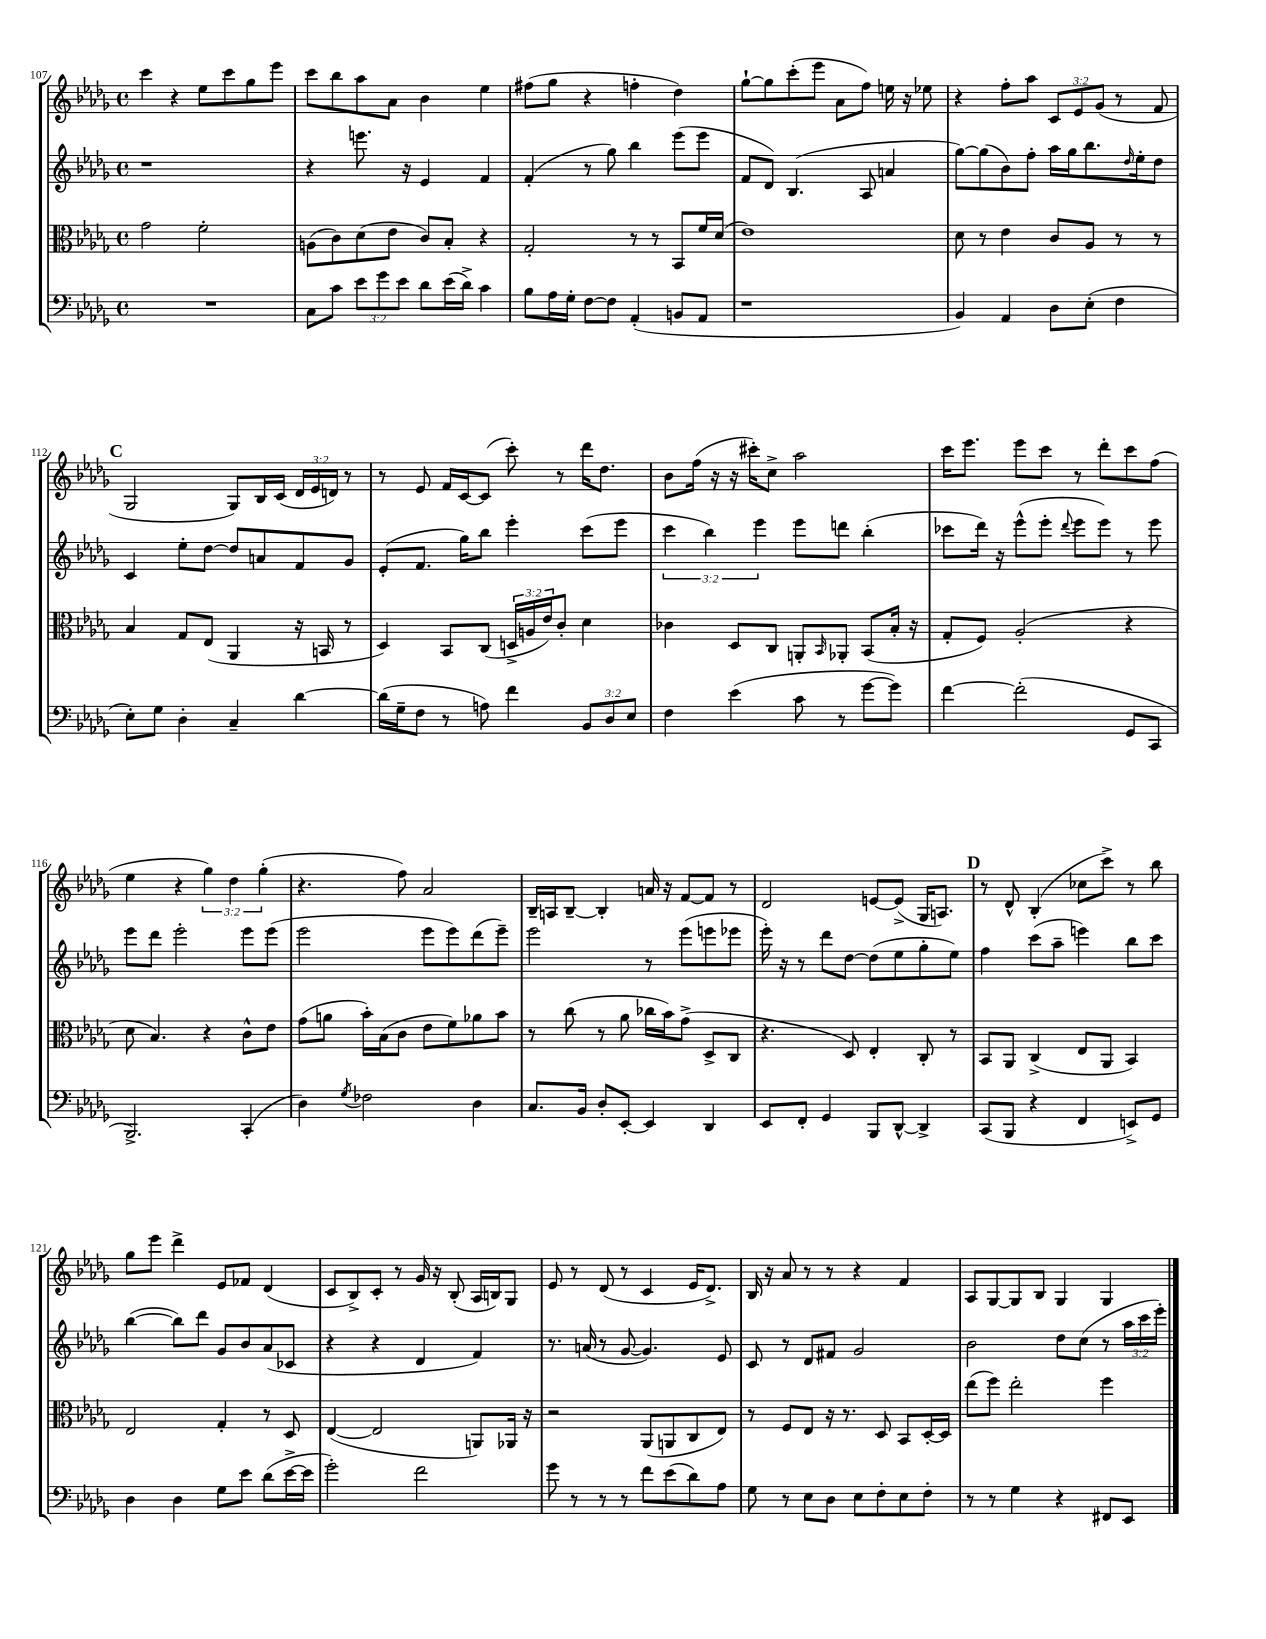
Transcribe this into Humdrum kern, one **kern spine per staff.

**kern	**kern	**kern	**kern
*part4	*part3	*part2	*part1
*staff4	*staff3	*staff2	*staff1
*clefF4	*clefC3	*clefG2	*clefG2
*k[b-e-a-d-g-]	*k[b-e-a-d-g-]	*k[b-e-a-d-g-]	*k[b-e-a-d-g-]
*M4/4	*M4/4	*M4/4	*M4/4
*met(c)	*met(c)	*met(c)	*met(c)
=107	=107	=107	=107
1r	2g-\	1r	4ccc\
.	.	.	4r
.	2f'\	.	8ee-\L
.	.	.	8ccc\
.	.	.	8gg-\
.	.	.	8eee-\J
=108	=108	=108	=108
8C\L	(8An\L	4r	8ccc\L
8c\J	8c\)	.	8bb-\
12e-\L	(8d-\	8.eeen\	8aa-\
12g-\	.	.	.
.	8e-\J	.	8a-\J
12e-\J	.	.	.
.	.	16r	.
8d-\L	8c/L)	4e-/	4b-\
(16e-\L	8B-'/J	.	.
16d-^\JJ)	.	.	.
4c\	4r	4f/	4ee-\
=109	=109	=109	=109
8B-\L	2G-'/	(4f'/	(8ff#X\L
16A-\L	.	.	8gg-\J
16G-'\JJ	.	.	.
[8F\L	.	8r	4r
8F\J]	.	8gg-\)	.
(4AA-'/	8r	4bb-\	4ffn'\
.	8r	.	.
8BBn/L	8BB-/L	(8eee-\L	4dd-\)
8AA-/J	16f/L	8eee-\J	.
.	(16d-/JJ	.	.
=110	=110	=110	=110
1r	1e-)	8f/L	[8gg-`\L
.	.	8d-/J)	8gg-\]
.	.	(4.B-/	(8ccc'\
.	.	.	8eee-\J
.	.	.	8a-\L
.	.	8A-/	8ff\J)
.	.	4an/	16een\
.	.	.	16r
.	.	.	8ee-X\
=111	=111	=111	=111
4BB-/)	8d-\	[8gg-\L)	4r
.	8r	(8gg-\]	.
4AA-/	4e-\	8b-\)	8ff'\L
.	.	8ff'\J	8aa-\J
8D-\L	8c/L	16aa-\LL	12c/L
.	.	16gg-\J	.
.	.	.	12e-/
(8E-'\J	8A-/J	8.bb-\	.
.	.	.	(12g-/J
4F\	8r	.	8r
.	.	16qqdd-/	.
.	.	16ee-'\k	.
.	8r	8dd-\J	8f/
!!LO:LB:g=z
!!LO:REH:place=s1:t=C
=112	=112	=112	=112
8E-'\L)	4B-/	4c/	2G-/
8G-\J	.	.	.
4D-'\	8G-/L	8ee-'\L	.
.	(8E-/J	[8dd-\J	.
4C~/	4AA-/	8dd-/L]	8G-/L)
.	.	8an/	16B-/L
.	.	.	(16c/JJ
[4d-\	16r	8f/	24d-/LL
.	.	.	24e-/
.	16BBn/	.	.
.	.	.	24dn/JJ)
.	8r	8g-/J	8r
=113	=113	=113	=113
(16d-\LL]	4D-/)	(8e-'/L	8r
16G-~\J	.	.	.
8F\J	.	8.f/J	8e-/
8r	8BB-/L	.	16f/LL
.	.	16gg-\KL)	[16c/J
8An\)	(8C/J	8bb-\J	(8c/J]
4f\	24Dn^/LL	4eee-'\	8ccc'\)
.	24An/	.	.
.	24e-/J)	.	.
.	8c'/J	.	8r
12BB-/L	4d-\	(8ccc\L	16ddd-\KL
.	.	.	8.dd-\J
12D-/	.	.	.
.	.	8eee-\J	.
12E-/J	.	.	.
=114	=114	=114	=114
4F\	4c-X\	6ccc\	8b-\L
.	.	.	(16ff\Jk
.	.	6bb-\)	.
.	.	.	16r
(4e-\	8D-/L	.	16r
.	.	.	16ccc#X'\KL)
.	.	6eee-\	.
.	8C/J	.	8cc^\J
8c\	8AAn'/L	8eee-\L	2aa-\
.	16qqBB-/	.	.
8r	8AA-X'/J	8dddn\J	.
[8g-\L	(8BB-/L	(4bb-'\	.
8g-\J])	16B-'/Jk	.	.
.	16r	.	.
=115	=115	=115	=115
[4f\	8G-'/L	8ccc-X\L	16ccc\KL
.	.	.	8.eee-\J
.	8F/J)	16ddd-\Jk)	.
.	.	16r	.
(2f'\]	(2A-'/	(8eee-^^\L	8eee-\L
.	.	8eee-'\J	8ccc\J
.	.	8qqddd-/	.
.	.	8eee-\L	8r
.	.	8eee-\J)	8ddd-'\L
8GG-/L	4r	8r	8ccc\
8CC/J	.	8eee-\	(8ff\J
!!LO:LB:g=z
=116	=116	=116	=116
2.BBB-^/)	8d-\	8eee-\L	4ee-\
.	4.B-/)	8ddd-\J	.
.	.	2eee-'\	4r
.	4r	.	6gg-\)
.	.	.	6dd-\
(4CC'/	8c^^\L	8eee-\L	.
.	.	.	(6gg-'\
.	8e-\J	(8eee-\J	.
=117	=117	=117	=117
4D-\)	(8g-\L	2eee-\	4.r
.	8an\J	.	.
8qG-/	.	.	.
2F-X\	16b-'\LL)	.	.
.	(16B-\J	.	.
.	8c\J	.	8ff\)
.	8e-\L	8eee-\L	2a-/
.	8f\)	8eee-\)	.
4D-\	8a-X\	(8ddd-\	.
.	8b-\J	8eee-~\J)	.
=118	=118	=118	=118
8.C/L	8r	2eee-\	16B-~/LL
.	.	.	16An/J
.	(8cc\	.	[8B-~/J
16BB-/Jk	.	.	.
8D-'/L	8r	.	4B-'/]
[8EE-'/J	8a-\	.	.
4EE-/]	16cc-X\LL	8r	16an/
.	16b-\J)	.	16r
.	(8g-^\J	(8eee-\L	[8f/L
4DD-/	8D-^/L	8eeen\	8f/J]
.	8C/J	8eee-X\J	8r
=119	=119	=119	=119
8EE-/L	4.r	16eee-'\)	2d-/
.	.	16r	.
8FF'/J	.	8r	.
4GG-/	.	8ddd-\L	.
.	8D-/)	[8dd-\J	.
8BBB-/L	4E-'/	(8dd-\L]	[8en/L
[8DD-^^/J	.	8ee-\	(8e^/J]
4DD-^/]	8C'/	8gg-'\	16G-/KL
.	.	.	8.An/J)
.	8r	8ee-\J)	.
!!LO:REH:place=s1:t=D
=120	=120	=120	=120
(8CC/L	8BB-/L	4ff\	8r
8BBB-/J	8AA-/J	.	8d-^^/
4r	(4C^/	(8ccc\L	(4B-'/
.	.	8aa-~\J	.
4FF/	8E-/L	4eeen\)	8cc-X\L
.	8AA-/J	.	8ccc^\J)
8EEn^/L)	4BB-/)	8bb-\L	8r
8GG-/J	.	8ccc\J	8bb-\
!!LO:LB:g=z
=121	=121	=121	=121
4D-\	2E-/	([4bb-\	8gg-\L
.	.	.	8eee-\J
4D-\	.	8bb-\L])	4ddd-^\
.	.	8ddd-\J	.
8G-\L	4G-'/	8g-/L	8e-/L
8e-\J	.	8b-/	8f-X/J
(8d-\L	8r	(8a-/	(4d-/
[16e-^\L	8D-/	8c-X/J	.
16e-\JJ]	.	.	.
=122	=122	=122	=122
2g-'\)	([4E-/	4r	8c/L
.	.	.	8B-^/)
.	2E-/]	4r	8c'/J
.	.	.	8r
2f\	.	4d-/	16g-/
.	.	.	16r
.	.	.	(8B-'/
.	8AAn/L)	4f/)	16A-/LL
.	.	.	16Bn/J)
.	16AA-X/Jk	.	8G-/J
.	16r	.	.
=123	=123	=123	=123
8g-\	2r	8.r	8e-/
8r	.	.	8r
.	.	(16an/	.
8r	.	8r	(8d-/
8r	.	[8g-/	8r
8f\L	(8AA-/L	4.g-/])	4c/
(8e-\	8AAn/	.	.
8d-\)	8C/	.	16e-/KL
.	.	.	8.d-^/J)
8A-\J	8E-/J)	8e-/	.
=124	=124	=124	=124
8G-\	8r	8c/	16B-/
.	.	.	16r
8r	8F/L	8r	8a-/
8E-\L	8E-/J	8d-/L	8r
8D-\J	16r	8f#X/J	8r
.	8.r	.	.
8E-\L	.	2g-/	4r
8F'\	8D-/	.	.
8E-\	8BB-/L	.	4f/
8F'\J	[16D-'/L	.	.
.	16D-/JJ]	.	.
=125	=125	=125	=125
8r	(8ee-\L	2b-\	8A-/L
8r	8ff\J)	.	[8G-/
4G-\	2ee-'\	.	8G-/]
.	.	.	8B-/J
4r	.	8dd-\L	4G-/
.	.	(8cc\J	.
8FF#X/L	4ff\	8r	4G-/
8EE-/J	.	24aa-\LL	.
.	.	24ccc\	.
.	.	24eee-'\JJ)	.
==	==	==	==
*-	*-	*-	*-
